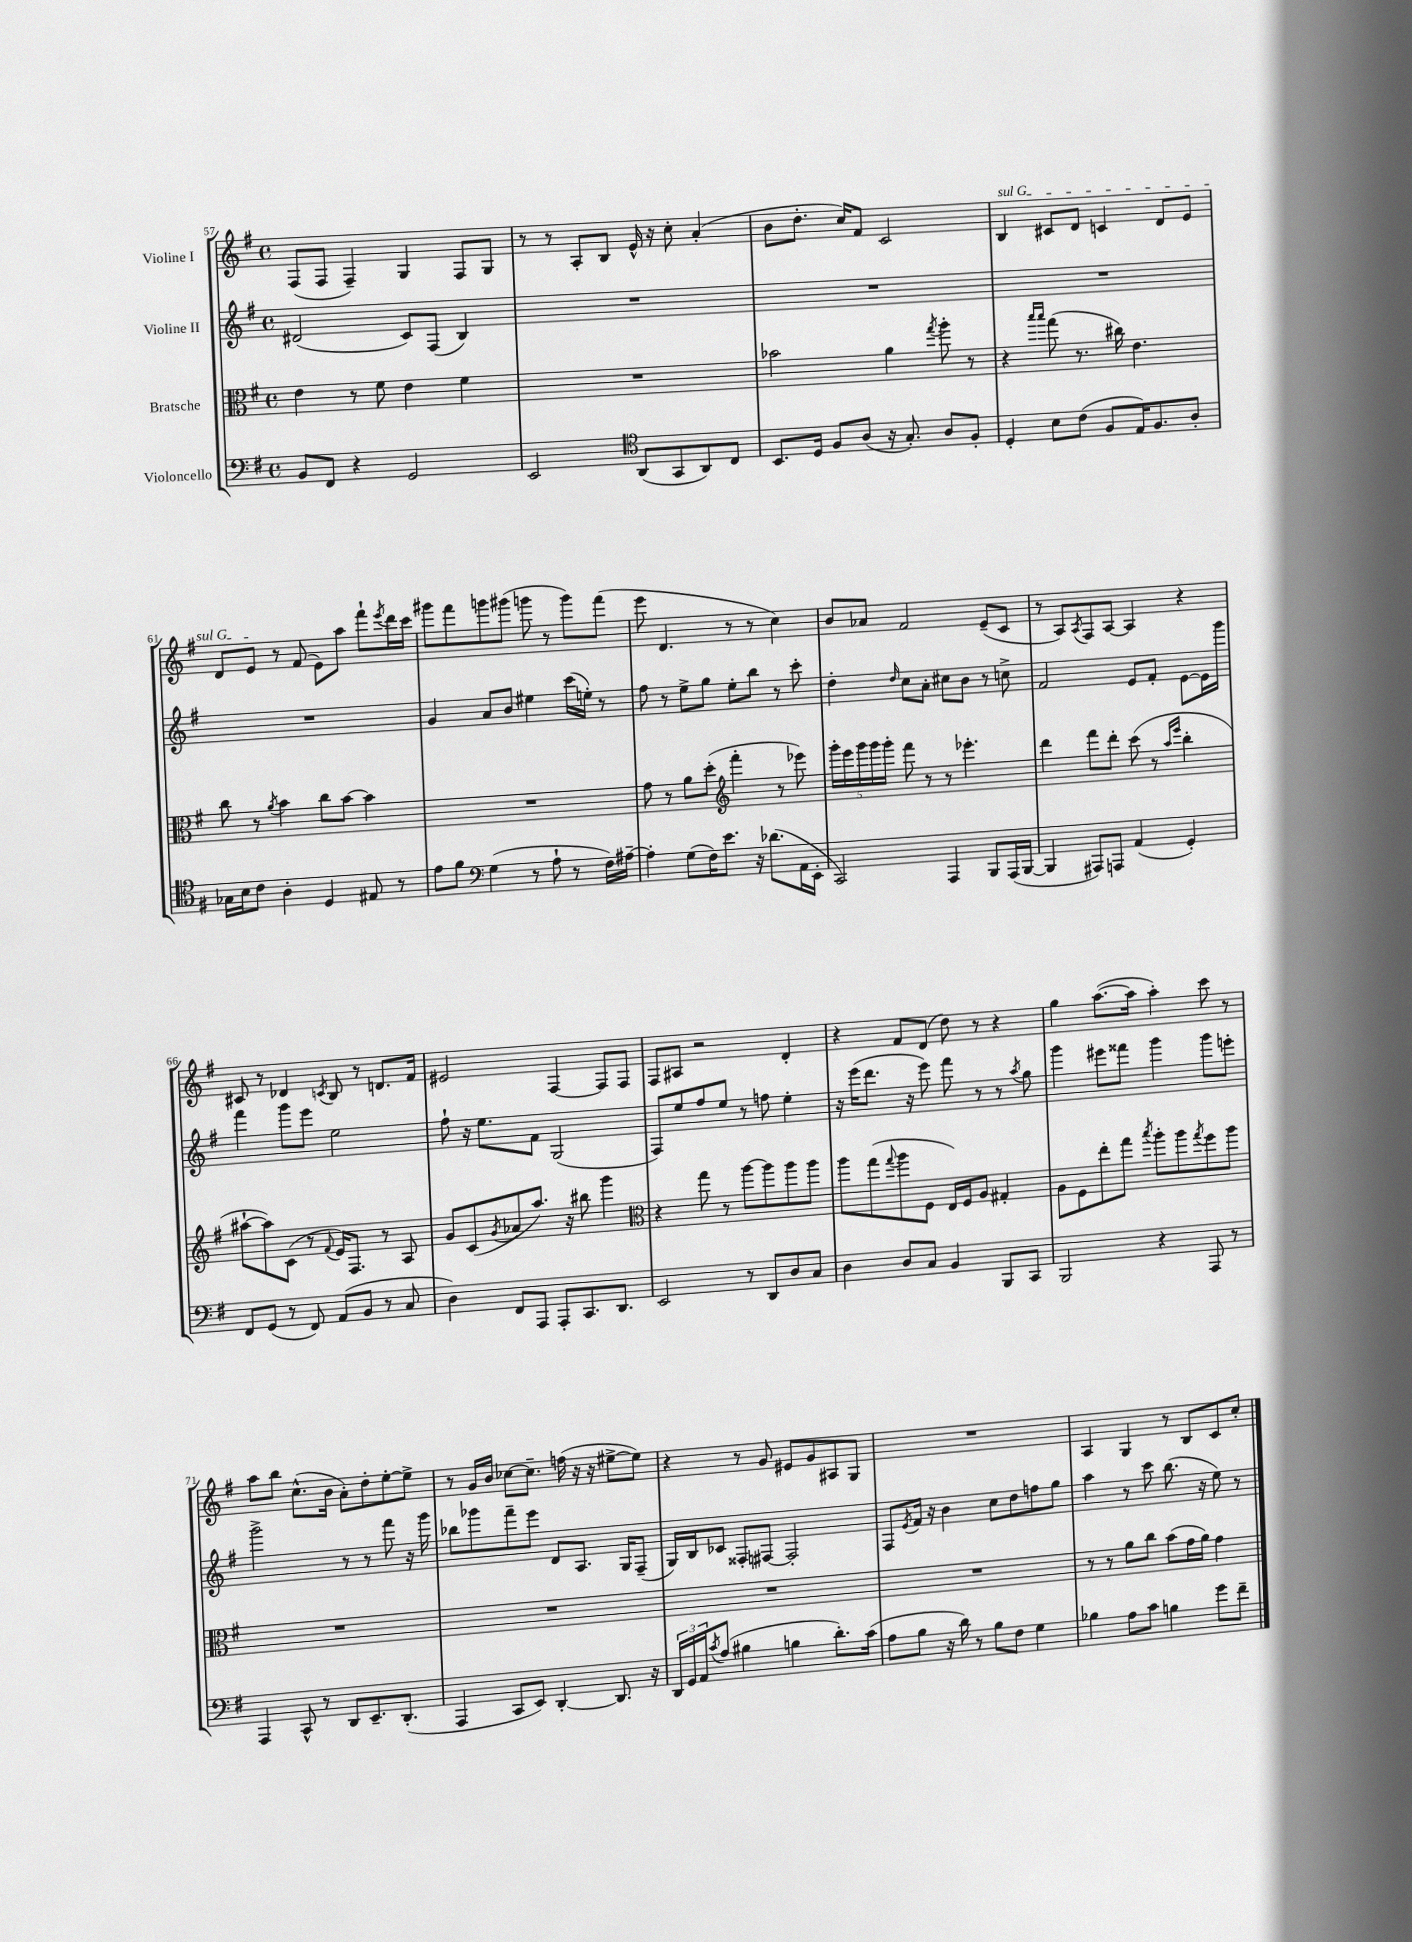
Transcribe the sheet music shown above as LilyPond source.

<<
\new StaffGroup <<
\new Staff = "s0" \with { instrumentName = "Violine I" } {
    \clef treble \key g \major \defaultTimeSignature \time 4/4
    fis8( fis8 fis4--) g4 fis8 g8 |
    r8 r8 a8-. b8 e'16-^ r16 c''8-. a'4-.( |
    b'8 d''8.-. c''16) fis'8 c'2 |
    \once \override TextSpanner.bound-details.left.text = \markup { \italic "sul G" } b4\startTextSpan cis'8 d'8 c'4 d'8 e'8 |
    d'8 e'8\stopTextSpan r8 fis'8( e'8) a''8 fis'''8-! \acciaccatura { e'''8 } d'''16 c'''16 |
    gis'''8 fis'''8 g'''8 gis'''8( g'''8 r8 g'''8) fis'''8( |
    e'''8 d'4. r8 r8 c''4) |
    b'8 aes'8 fis'2 e'8--( c'8 |
    r8 a8) \acciaccatura { a8 } fis8 a8~ a4 r4 |
    cis'8 r8 des'4 \acciaccatura { c'8 } b8 r8 d'8. fis'16 |
    eis'2 fis4~ fis8 fis8 |
    fis8 ais8 r2 d'4-. |
    r4 fis'8 d'8( d''8) r8 r4 |
    g''4 a''8.~( a''16 a''4-.) c'''8 r8 |
    a''8 b''8 c''8.-^( b'16 a'8-.) d''8-. e''8~-. e''8-> |
    r8 g'16 b'16 ces''8~ ces''8.-- f''16( r16 r16 eis''8~-> eis''8) |
    r4 r8 g'8 eis'8 g'8 ais8 g8 |
    R1 |
    a4 g4 r8 b8 c'8 c''8-. \bar "|." |
}
\new Staff = "s1" \with { instrumentName = "Violine II" } {
    \clef treble \key g \major \defaultTimeSignature \time 4/4
    dis'2( c'8) fis8( b4) |
    R1 |
    R1 |
    R1 |
    R1 |
    g'4 a'8 b'8 eis''4 c'''16( e''16-.) r8 |
    fis''8 r8 e''8-> g''8 e''8-. b''8 r8 c'''8-. |
    d''4-. \grace { d''16 } c''8 a'8-. cis''8 b'8 r8 c''8-> |
    fis'2 e'8 fis'8-. e'8~ e'16 g'''16 |
    fis'''4 g'''8 e'''8 e''2 |
    fis''8-! r16 e''8. fis'8 g2( |
    fis8) e''8 fis''8 e''8 r8 f''8 e''4-. |
    r16 e'''16( d'''8. r16 e'''8) fis'''8 r8 r8 \acciaccatura { a''8 } g''8 |
    g'''4 eis'''8 fisis'''8 g'''4 g'''8 e'''8-. |
    g'''2-> r8 r8 fis'''8 r16 g'''16 |
    bes''8 ges'''8 fis'''8-- e'''8 d'8 a8. g16 fis8--( |
    g16) b16 ces'8 fisis8-. fis8~ fis2-. |
    fis8 \acciaccatura { e'8 } fis'16 r16 b'4 c''8 d''8 f''8 g''8 |
    a''4 r8 c'''8 b''8.( r16 e''8) r8 \bar "|." |
}
\new Staff = "s2" \with { instrumentName = "Bratsche" } {
    \clef alto \key g \major \defaultTimeSignature \time 4/4
    e'4 r8 fis'8 e'4 fis'4 |
    R1 |
    bes'2 a'4 \acciaccatura { g''8 } a''8-. r8 |
    r4 \grace { b''16 b''16 } g''8( r8. cis''16) e'4. |
    c''8 r8 \acciaccatura { a'8 } b'4 c''8 b'8~ b'4 |
    R1 |
    g'8 r8 a'8 d''8-.( \clef treble fis'''4-. r8 ees'''8) |
    \tuplet 5/4 { g'''16-. e'''16 g'''16 g'''16 g'''16-. } fis'''8 r8 r8 ees'''4.-. |
    d'''4 fis'''8 d'''8-. c'''8( r8 \grace { a''16 e'''16 } b''4-. |
    ais''8~-! ais''8) c'8( r8 \appoggiatura { fis'8 } e'16) fis8. r8 a8 |
    g'8 c'8( \acciaccatura { g'8 } aes'8 a''8.) r16 bis''8 g'''4 |
    \clef alto r4 g''8 r8 a''8~ a''8 a''8 a''8 |
    a''8 g''8( \appoggiatura { g''8 } a''8 fis8 e16) fis16 a8 gis4-. |
    a8 fis8 e''8-. g''8 \acciaccatura { b''8 } a''8-. a''8 \acciaccatura { g''8 } fis''8 a''8 |
    R1 |
    R1 |
    R1 |
    R1 |
    r8 r8 a'8 c''8 b'8( g'16 a'16) g'4 \bar "|." |
}
\new Staff = "s3" \with { instrumentName = "Violoncello" } {
    \clef bass \key g \major \defaultTimeSignature \time 4/4
    b,8 fis,8 r4 g,2 |
    e,2 \clef tenor a,8( g,8 a,8) c8 |
    b,8. d16 fis8 a8( r16 g8.-.) a8 fis8-. |
    d4-. b8 c'8( fis8 e16) fis8. a8-. |
    ges16 b16 c'8 a4-. d4 eis8 r8 |
    e'8 fis'8 \clef bass g4( r8 a8-! r8 fis16) ais16~-- |
    ais4-. g8( fis16) e'8. r16 des'8.( a,16 e,16-. |
    c,2) a,,4 b,,8 a,,16( b,,16~ |
    b,,4 ais,,8) a,,8 a,4( g,4-.) |
    fis,8 g,8( r8 fis,8) a,8( b,8 r8 c8 |
    d4) fis,8 a,,8 a,,8-. c,8. d,8. |
    e,2 r8 d,8 d8 c8 |
    d4 d8 c8 b,4 b,,8 c,8 |
    b,,2 r4 a,,8 r8 |
    a,,4 c,8-^ r8 d,8 e,8.-- d,8.-.( |
    a,,4 c,8 e,8) d,4~-. d,8. r16 |
    \tuplet 3/2 { d,16 g,16 a,16 } \acciaccatura { c'8 } a8( bis4 b4 d'8.-.) c'16( |
    a8 b8 r16 d'16) r8 b8 fis8 g4 |
    bes4 a8 c'8 b4 g'8 fis'8-- \bar "|." |
}
>>
>>
\layout { \context { \Score currentBarNumber = #57 } }
